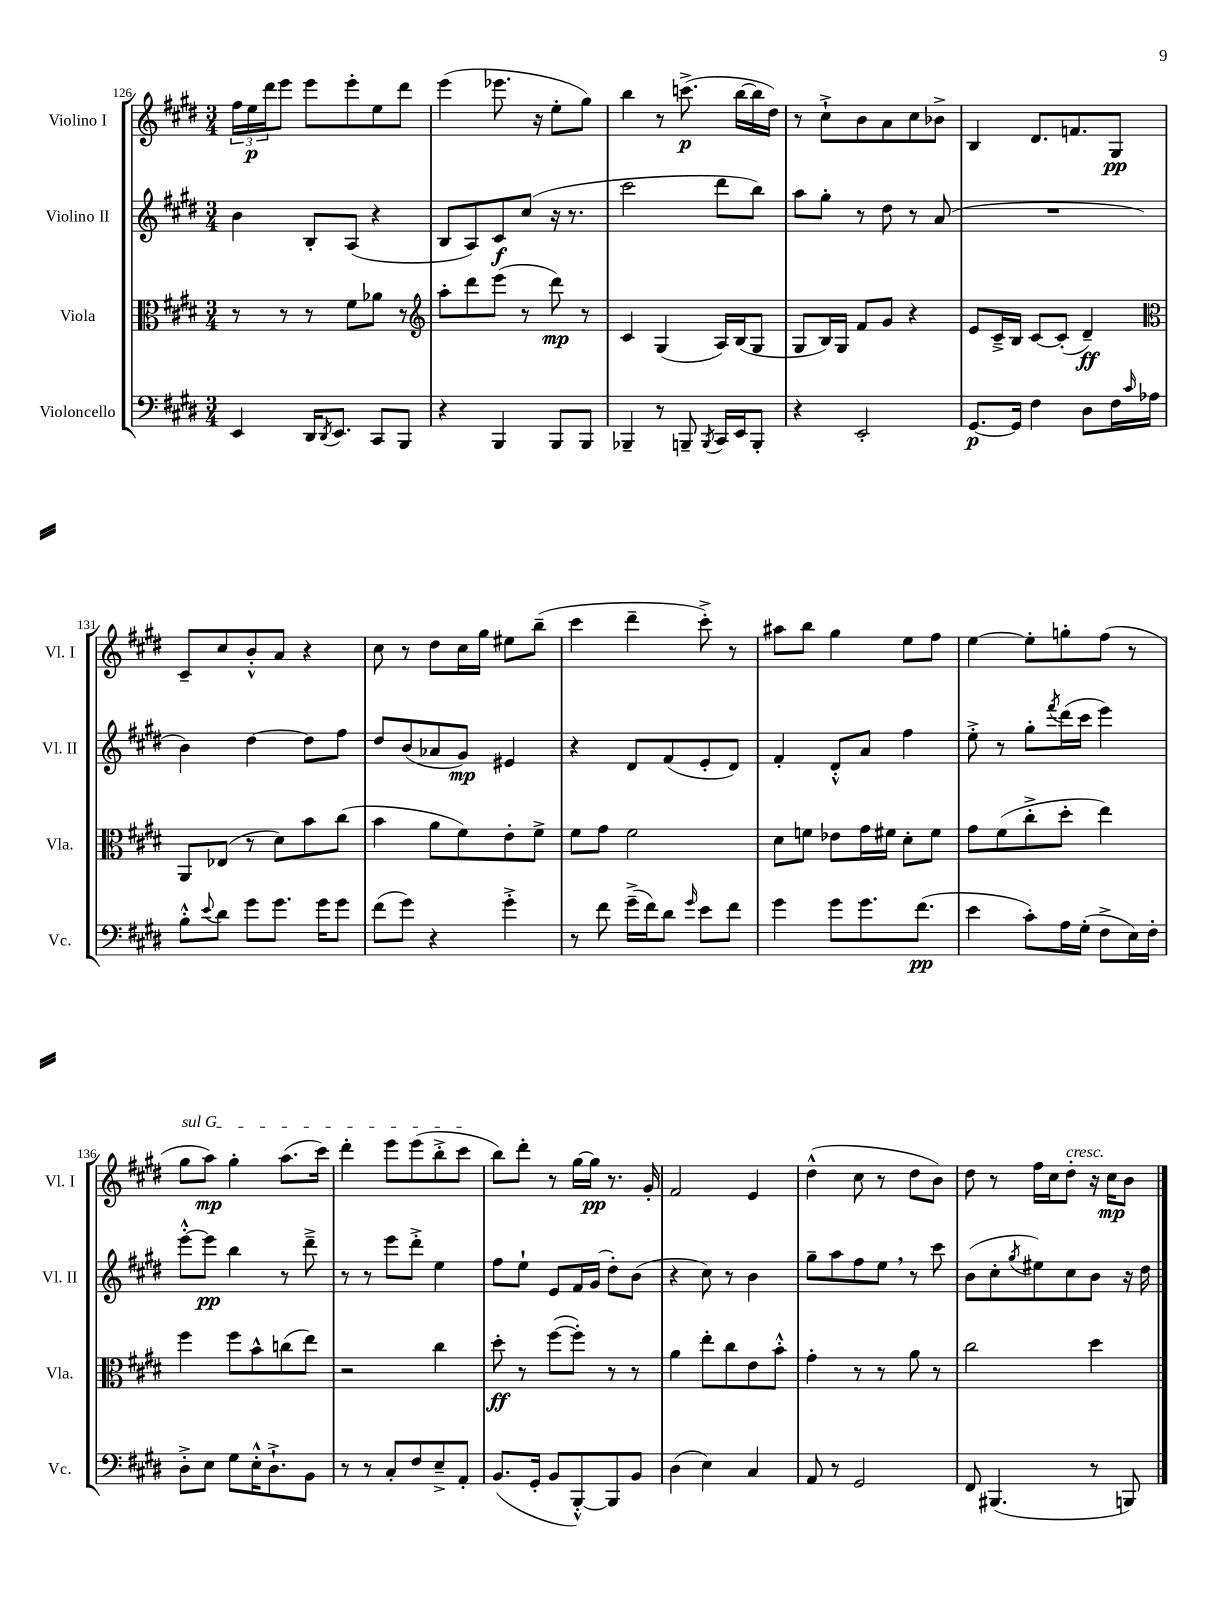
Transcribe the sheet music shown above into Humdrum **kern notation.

**kern	**kern	**kern	**kern
*staff4	*staff3	*staff2	*staff1
*clefF4	*clefC3	*clefG2	*clefG2
*k[f#c#g#d#]	*k[f#c#g#d#]	*k[f#c#g#d#]	*k[f#c#g#d#]
*M3/4	*M3/4	*M3/4	*M3/4
4EE	8r	4b	24ff#
.	.	.	24ee
.	.	.	24ddd#
.	8r	.	8eee
16DD#	8r	8B'	8eee
8qDD#	.	.	.
8.EE	.	.	.
.	8f#	(8A	8eee'
8CC#	8a-	4r	8ee
8BBB	8r	.	8ddd#
=	=	=	=
*	*clefG2	*	*
4r	8aa'	8B	(4eee
.	8ddd#	8A)	.
4BBB	(8eee	8c#	8.eee-
.	8r	(8cc#	.
.	.	.	16r
8BBB	8ddd#)	16r	8ee'
.	.	8.r	.
8BBB	8r	.	8gg#)
=	=	=	=
4BBB-~	4c#	2ccc#	4bb
8r	(4G#	.	8r
8BBB~	.	.	(8.ccc^
8qBBB	.	.	.
16CC#	16A)	8ddd#	.
16EE	(16B	.	[16bb
8BBB'	8G#	8bb)	16bb]
.	.	.	16dd#)
=	=	=	=
4r	8G#	8aa	8r
.	16B)	8gg#'	8cc#`^
.	16G#	.	.
2EE'	8f#	8r	8b
.	8g#	8dd#	8a
.	4r	8r	8cc#
.	.	(8a	8b-^
=	=	=	=
[8.GG#	8e	2.r	4B
.	16c#~^	.	.
16GG#]	16B	.	.
4F#	[8c#	.	8.d#
.	(8c#']	.	.
.	.	.	8.f
8D#	4d#~)	.	.
16F#	.	.	8G#
16qqc#	.	.	.
16A-	.	.	.
=	=	=	=
*	*clefC3	*	*
8B'^^	8AA	4b)	8c#~
8qqe	.	.	.
8d#	(8E-	.	8cc#
8g#	8r	[4dd#	8b'^^
8.g#	8d#)	.	8a
.	8b	8dd#]	4r
16g#	.	.	.
8g#	(8cc#	8ff#	.
=	=	=	=
(8f#	4b	8dd#	8cc#
8g#)	.	(8b	8r
4r	8a	8a-	8dd#
.	8f#)	8g#)	16cc#
.	.	.	16gg#
4g#'^	8e'	4e#	8ee#
.	8f#^	.	(8bb~
=	=	=	=
8r	8f#	4r	4ccc#
8f#	8g#	.	.
(16g#~^	2f#	8d#	4ddd#~
16f#)	.	.	.
8d#	.	(8f#	.
16qqg#	.	.	.
8e	.	8e'	8ccc#'^)
8f#	.	8d#)	8r
=	=	=	=
4g#	8d#	4f#'	8aa#
.	8f	.	8bb
8g#	8e-	8d#'^^	4gg#
8.g#	16g#	8a	.
.	16f#	.	.
.	8d#'	4ff#	8ee
(8.f#	.	.	.
.	8f#	.	8ff#
=	=	=	=
4e	8g#	8ee'^	[4ee
.	(8f#	8r	.
8c#')	8cc#'^	8gg#'	8ee']
.	.	8qfff#	.
16A	8dd#'	(16ddd#	8gg'
(16G#'	.	16ccc#	.
8F#^	4ee)	4eee)	(8ff#
16E)	.	.	8r
16F#'	.	.	.
=	=	=	=
8D#'^	4ff#	[8eee'^^	8gg#
8E	.	8eee]	8aa)
8G#	8ff#	4bb	4gg#'
16E'^^	8b^^	.	.
8.D#`^	.	.	.
.	(8cc	8r	(8.aa
8BB	8ee)	8ddd#~^	.
.	.	.	16ccc#)
=	=	=	=
8r	2r	8r	4ddd#'
8r	.	8r	.
8C#'	.	8eee	8eee
8F#	.	8ddd#'^	(8eee
8E~^	4cc#	4ee	8bb'^
8AA'	.	.	8ccc#
=	=	=	=
(8.BB	8dd#'	8ff#	8bb)
.	8r	8ee`	8ddd#'
16GG#'	.	.	.
8BB	([8ff#	8e	8r
[8BBB'^^)	8ff#'])	16f#	[16gg#
.	.	(16g#	16gg#]
8BBB]	8r	8dd#')	8.r
8BB	8r	(8b	.
.	.	.	16g#'
=	=	=	=
(4D#	4a	4r	2f#
4E)	8ee'	8cc#)	.
.	8cc#	8r	.
4C#	8e	4b	4e
.	8b'^^	.	.
=	=	=	=
8AA	4g#'	8gg#~	(4dd#^^
8r	.	8aa	.
2GG#	8r	8ff#	8cc#
.	8r	8ee	8r
.	8a	8r	8dd#
.	8r	8ccc#	8b)
=	=	=	=
8FF#	2cc#	(8b	8dd#
(4.BBB#	.	8cc#'	8r
.	.	8qgg#	.
.	.	8ee#)	16ff#
.	.	.	16cc#
.	.	8cc#	8dd#'
8r	4dd#	8b	16r
.	.	.	16cc#
8BBB)	.	16r	8b
.	.	16dd#	.
==	==	==	==
*-	*-	*-	*-
